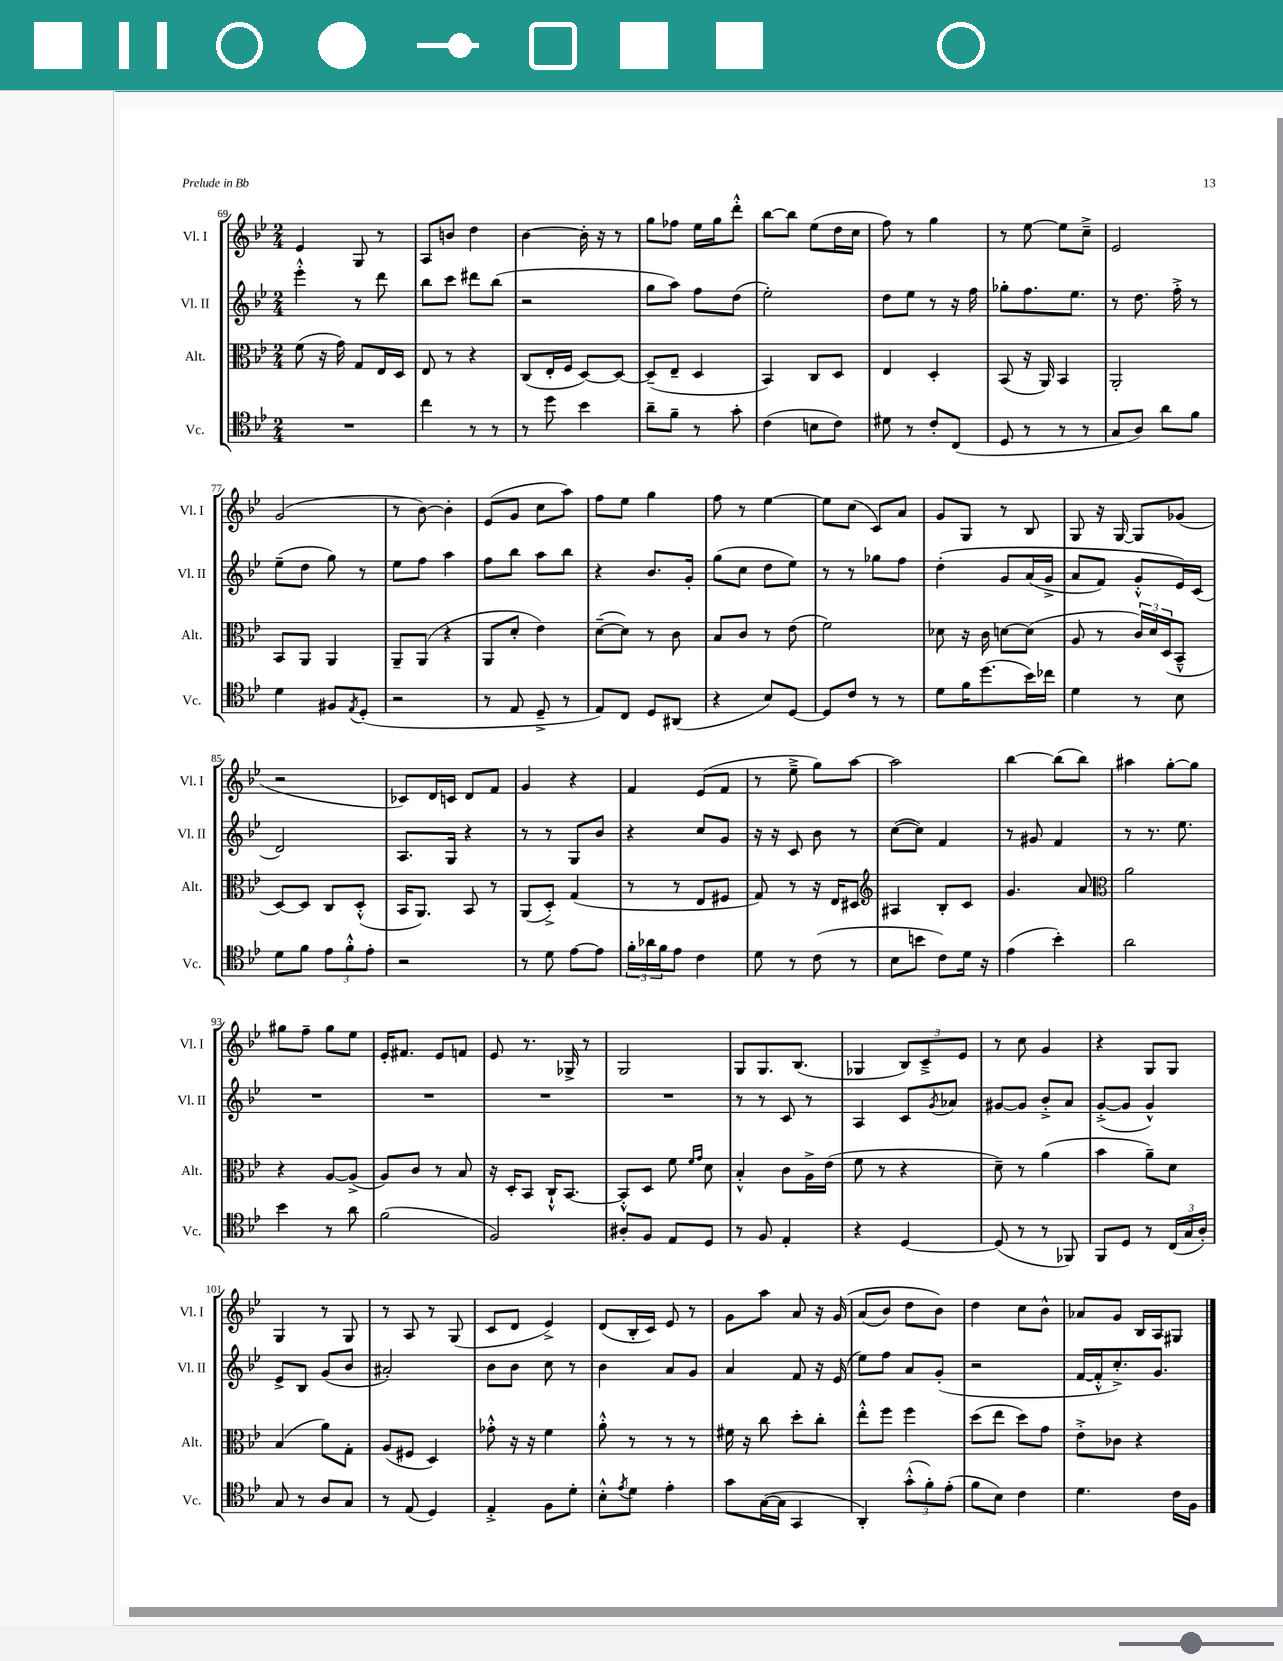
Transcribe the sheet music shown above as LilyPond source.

<<
\new StaffGroup <<
\new Staff = "s0" \with { instrumentName = "Vl. I" shortInstrumentName = "Vl. I" } {
    \clef treble \key bes \major \numericTimeSignature \time 2/4
    ees'4 g8 r8 |
    a8 b'8 d''4 |
    bes'4~ bes'16-. r16 r8 |
    g''8 fes''8 ees''16 g''16 d'''8-.-^ |
    bes''8~ bes''8 ees''8( d''16 c''16 |
    f''8) r8 g''4 |
    r8 ees''8~ ees''8 c''8---> |
    ees'2 |
    g'2( |
    r8 bes'8~) bes'4-. |
    ees'8( g'8 c''8 a''8) |
    f''8 ees''8 g''4 |
    f''8 r8 ees''4~ |
    ees''8 c''8( c'8) a'8 |
    g'8 g8 r8 bes8 |
    g8 r16 g16~ g8 ges'8( |
    r2 |
    ces'8) d'16 c'16 d'8 f'8 |
    g'4 r4 |
    f'4 ees'8( f'8 |
    r8 ees''8---> g''8) a''8~ |
    a''2 |
    bes''4~ bes''8( bes''8) |
    ais''4 g''8~-. g''8 |
    gis''8 f''8-- gis''8 ees''8 |
    ees'16-. fis'8. ees'8 f'8 |
    ees'8 r8. ges16-> r8 |
    g2 |
    g8 g8. bes8.( |
    ges4 \tuplet 3/2 { bes8) c'8---> ees'8 } |
    r8 c''8 g'4 |
    r4 g8 g8 |
    g4 r8 g8 |
    r8 a8 r8 g8( |
    c'8 d'8 ees'4->) |
    d'8( bes16-. c'16) ees'8 r8 |
    g'8 a''8 a'8 r16 g'16\( |
    a'8( bes'8) d''8 bes'8\) |
    d''4 c''8 bes'8-^ |
    aes'8 g'8 bes16 a16 gis8 \bar "|." |
}
\new Staff = "s1" \with { instrumentName = "Vl. II" shortInstrumentName = "Vl. II" } {
    \clef treble \key bes \major \numericTimeSignature \time 2/4
    ees'''4-.-^ r8 d'''8 |
    bes''8 c'''8 dis'''8 bes''8( |
    r2 |
    g''8 a''8) f''8 d''8( |
    ees''2-.) |
    d''8 ees''8 r8 r16 f''16 |
    ges''8-. f''8. ees''8. |
    r8 d''8. f''16-.-> r8 |
    ees''8--( d''8 g''8) r8 |
    ees''8 f''8 a''4 |
    f''8 bes''8 a''8 bes''8 |
    r4 bes'8. g'16-. |
    g''8( c''8 d''8 ees''8) |
    r8 r8 ges''8 f''8 |
    d''4-.\( g'8 a'16( g'16-> |
    a'8 f'8) g'8-.-^ ees'16\) c'16( |
    d'2) |
    a8. g16 r4 |
    r8 r8 g8 bes'8 |
    r4 c''8 g'8 |
    r16 r16 c'8 bes'8 r8 |
    c''8~( c''8) f'4 |
    r8 gis'8 f'4 |
    r8 r8. ees''8. |
    R2 |
    R2 |
    R2 |
    R2 |
    r8 r8 c'8 r8 |
    a4 c'8 \acciaccatura { g'8 } aes'8 |
    gis'8~ gis'8 bes'8-.-> a'8 |
    g'8~-.->( g'8 g'4-^) |
    ees'8-> bes8 g'8( bes'8 |
    ais'2-.) |
    bes'8 bes'8 c''8 r8 |
    bes'4 a'8 g'8 |
    a'4 f'8 r16 ees'16( |
    ees''8) f''8 a'8 g'8-.( |
    r2 |
    f'16~ f'16-.-^ c''8.-.->) g'8. \bar "|." |
}
\new Staff = "s2" \with { instrumentName = "Alt." shortInstrumentName = "Alt." } {
    \clef alto \key bes \major \numericTimeSignature \time 2/4
    f'8( r16 g'16) g8 ees16 d16 |
    ees8 r8 r4 |
    c8( ees16-. f16 d8~) d8~ |
    d8--( ees8-- d4 |
    bes,4) c8 d8 |
    ees4 d4-. |
    bes,8( r16 a,16) bes,4 |
    a,2-. |
    bes,8 a,8 a,4 |
    a,8-- a,8( r4 |
    a,8 d'8-. ees'4) |
    d'8~--( d'8) r8 c'8 |
    bes8 c'8 r8 ees'8( |
    f'2) |
    des'8 r16 c'16 d'8~ d'8( |
    a8 r8 \tuplet 3/2 { c'16) d'16 d16( } bes,8---^ |
    d8~) d8 c8 d8-.-^( |
    bes,16 a,8.) bes,8 r8 |
    a,8( d8-.->) g4( |
    r8 r8 ees8 fis8 |
    g8) r8 r16 ees16 dis8 |
    \clef treble ais4 bes8-. c'8 |
    g'4. a'8 |
    \clef alto a'2 |
    r4 a8~ a8->( |
    a8) c'8 r8 bes8 |
    r16 d16-. bes,8 c16-!-^ bes,8.~ |
    bes,8-.-^ d8 f'8 \grace { f'16 g'16 } d'8 |
    bes4-.-^ c'8 a16-> ees'16( |
    f'8 r8 r4 |
    d'8--) r8 a'4( |
    bes'4 a'8--) d'8 |
    bes4( a'8) g8-. |
    a8( fis8 d4) |
    ges'8-.-^ r16 r16 f'4 |
    a'8-.-^ r8 r8 r8 |
    fis'16 r16 c''8 d''8-. c''8-. |
    ees''8-.-^ f''8 f''4 |
    d''8( ees''8 d''8) g'8 |
    ees'8-.-> ces'8 r4 \bar "|." |
}
\new Staff = "s3" \with { instrumentName = "Vc." shortInstrumentName = "Vc." } {
    \clef tenor \key bes \major \numericTimeSignature \time 2/4
    R2 |
    c''4 r8 r8 |
    r8 d''8 bes'4 |
    a'8-- f'8-- r8 g'8-. |
    c'4( b8 c'8) |
    dis'8 r8 c'8-. c8( |
    d8 r8 r8 r8 |
    g8 a8) a'8 f'8 |
    d'4 fis8 \acciaccatura { ees8 } d8-.( |
    r2 |
    r8 ees8 d8---> r8 |
    ees8) c8 d8 ais,8( |
    r4 bes8) d8~ |
    d8 c'8 r8 r8 |
    d'8 f'16 d''8.( bes'16) ces''16 |
    d'4 r8 bes8 |
    d'8 f'8 \tuplet 3/2 { ees'8 f'8-.-^ ees'8-. } |
    r2 |
    r8 d'8 ees'8~ ees'8 |
    \tuplet 3/2 { f'16-. aes'16 f'16 } ees'8 c'4 |
    d'8 r8 c'8( r8 |
    bes8 b'8 c'8) d'16 r16 |
    ees'4( bes'4-.) |
    a'2 |
    bes'4 r8 a'8 |
    f'2( |
    f2) |
    ais8-. f8 ees8 d8 |
    r8 f8 ees4-. |
    r4 d4~ |
    d8( r8 r8 fes,8) |
    f,8 d8 r8 \tuplet 3/2 { c16( g16 a16-.) } |
    g8 r8 a8 g8 |
    r8 ees8( d4) |
    ees4-.-> f8 d'8-. |
    bes8-.-^ \acciaccatura { ees'8 } d'8 ees'4-. |
    g'8 g16~( g16 g,4 |
    a,4-.) \tuplet 3/2 { g'8-.-^( f'8-.) ees'8-.( } |
    f'8 bes8) c'4 |
    d'4. c'16 f16 \bar "|." |
}
>>
>>
\layout { \context { \Score currentBarNumber = #69 } }
